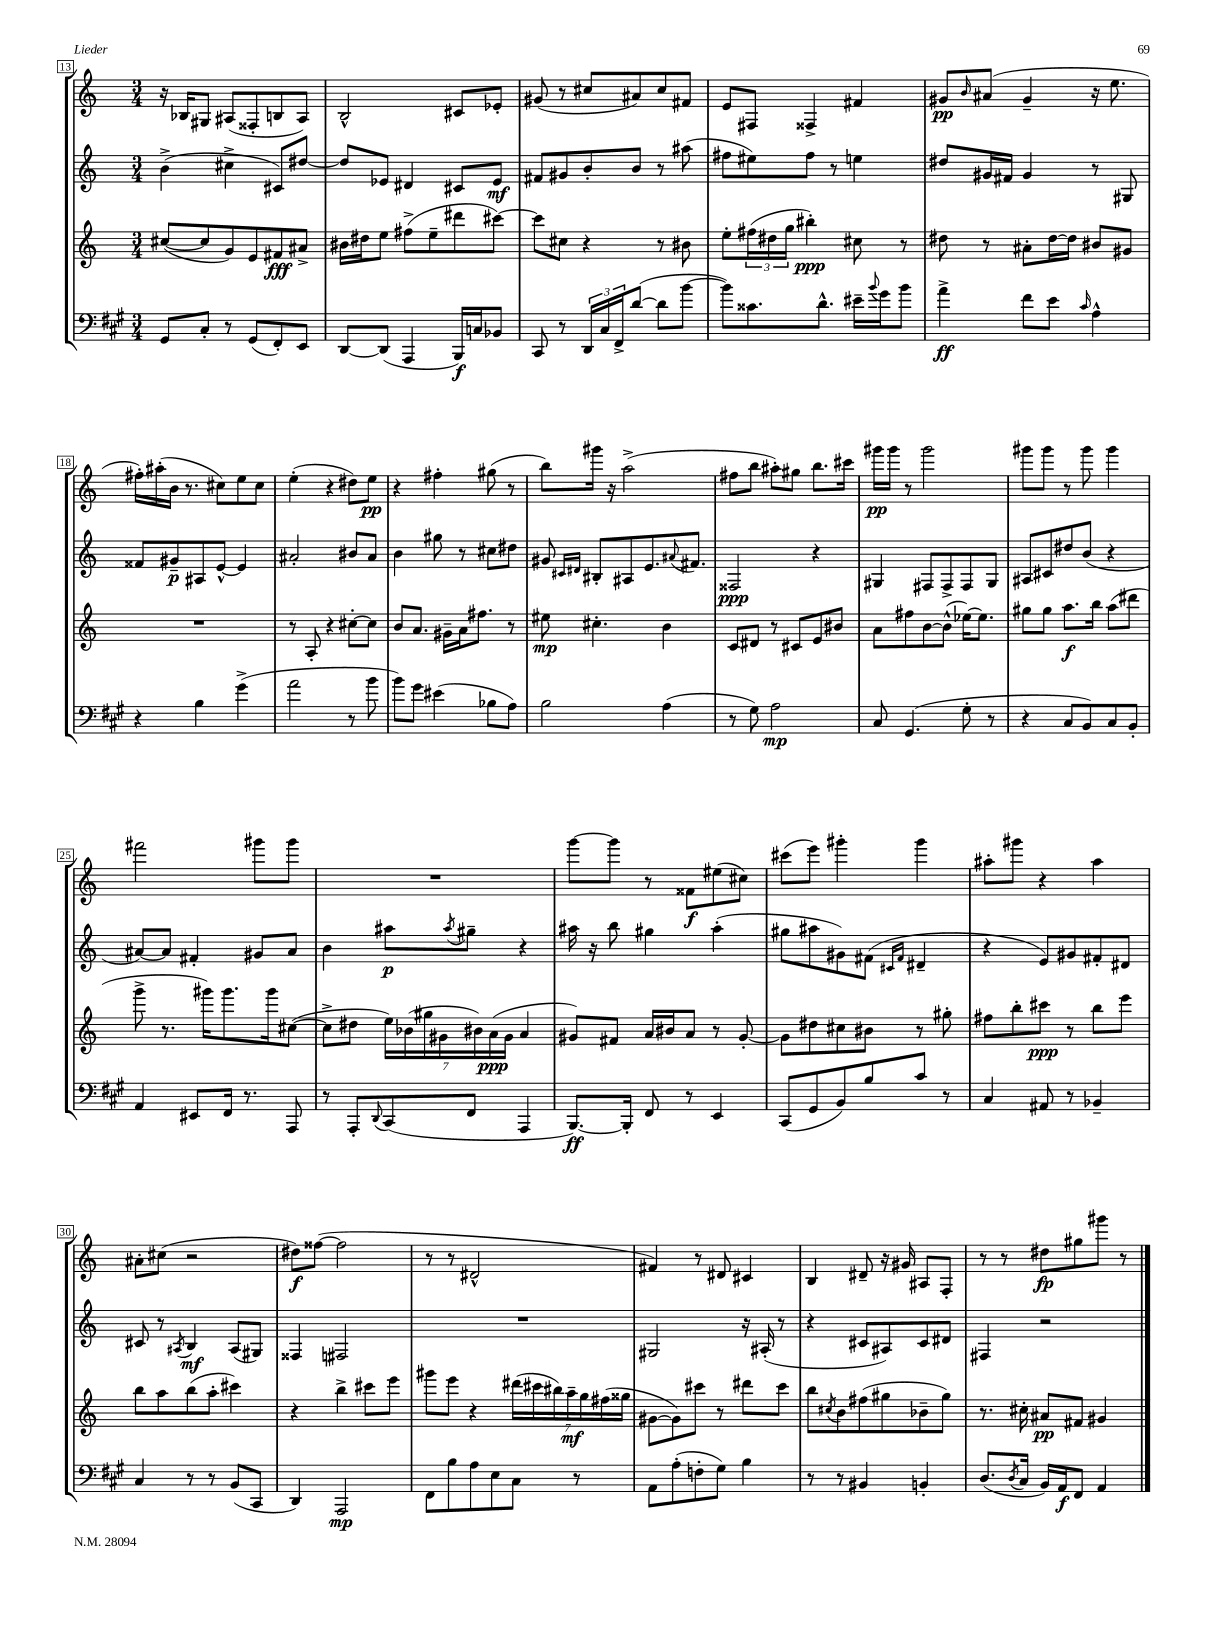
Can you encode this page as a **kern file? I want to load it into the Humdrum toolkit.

**kern	**kern	**kern	**kern
*staff4	*staff3	*staff2	*staff1
*clefF4	*clefG2	*clefG2	*clefG2
*k[f#c#g#]	*k[]	*k[]	*k[]
*M3/4	*M3/4	*M3/4	*M3/4
8GG#	([8cc#	(4b^	16r
.	.	.	16B-
8C#'	8cc#]	.	8G#
8r	8g)	4cc#^	(8A#
(8GG#	8e	.	8F##'
8FF#')	8f#	8c#)	8B
8EE	8a#^	[8dd#	8A#)
=	=	=	=
[8DD	16b#	8dd#]	2B^^
.	16dd#	.	.
(8DD]	8ee	8e-	.
4AAA	(8ff#^	4d#	.
.	8ee~	.	.
16BBB)	8ddd#	8c#	8c#
16C	.	.	.
8BB-	[8ccc#)	8e-	8e-'
=	=	=	=
8CC#	8ccc#]	8f#	(8g#
8r	8cc#	8g#	8r
24DD	4r	8b'	8cc#
24C#	.	.	.
24FF#^	.	.	.
([8d	.	8b	8a#)
8d]	8r	8r	8cc#
[8b	8b#	(8aa#	8f#
=	=	=	=
8b])	8ee'	8ff#	8e
8.c##	(24ff#	8ee#)	8F#
.	24dd#	.	.
.	24gg	.	.
.	4bb#')	8ff#	4F##^
8.d^^	.	.	.
.	.	8r	.
16e#~	8cc#	4ee	4f#
8qqb	.	.	.
16g#	.	.	.
8b	8r	.	.
=	=	=	=
4a^	8dd#	8dd#	8g#
.	.	.	16qqb
.	8r	16g#	(8a#
.	.	16f#	.
8f#	8a#'	4g#	4g#~
8e	[16dd#	.	.
.	16dd#]	.	.
16qqc#	.	.	.
4A^^	8b#	8r	16r
.	.	.	8.ee
.	8g#	8G#	.
=	=	=	=
4r	2.r	8f##	16ff#')
.	.	.	(16aa#'
.	.	8g#~	16b
.	.	.	8.r
4B	.	8A#	.
.	.	[8e^^	8cc#)
(4g#^	.	4e]	8ee
.	.	.	8cc#
=	=	=	=
2a	8r	2a#'	(4ee'
.	8A'	.	.
.	4r	.	4r
8r	[8cc#'	8b#	8dd#)
8b	8cc#]	8a#	8ee
=	=	=	=
8b)	8b	4b	4r
8g#	8.a	.	.
(4e#	.	8gg#	4ff#'
.	16g#~	.	.
.	16a	8r	.
.	8.ff#	.	.
8B-	.	8cc#	(8gg#
8A)	8r	8dd#	8r
=	=	=	=
2B	8ee#	8g#	8bb)
.	.	16qqc#	.
.	.	16qqd#	.
.	4.cc#'	8B#'	16ggg#
.	.	.	16r
.	.	8A#	(2aa^
.	.	8.e	.
(4A	4b	.	.
.	.	8qqa#	.
.	.	8.f#	.
=	=	=	=
8r	8c	2F##	8ff#
8G#)	8d#	.	8bb
2A	8r	.	8aa#')
.	8c#	.	8gg#
.	8e	4r	8.bb
.	8b#	.	.
.	.	.	16ccc#
=	=	=	=
8C#	8a	4G#	16ggg#
.	.	.	16ggg#
(4.GG#	8ff#	.	8r
.	[8b	8F#	2ggg#
.	(8b^^]	8F#^	.
8G#'	[16ee-)	8F#	.
.	8.ee-]	.	.
8r	.	8G#	.
=	=	=	=
4r	8gg#	8A#	8ggg#
.	8gg#	8c#	8ggg#
8C#	8.aa	8dd#	8r
8BB)	.	(8b	8ggg#
.	16bb	.	.
8C#	(8aa	4r	4ggg#
8BB'	8ddd#	.	.
=	=	=	=
4AA	8ggg^	[8a#)	2fff#
.	8.r	8a#]	.
8EE#	.	4f#'	.
.	16ggg#)	.	.
16FF#	8.ggg#	.	.
8.r	.	.	.
.	.	8g#	8ggg#
.	16ggg#	.	.
8AAA	([8cc#	8a#	8ggg#
=	=	=	=
8r	8cc#^]	4b	2.r
8AAA'	8dd#	.	.
8qqDD	.	.	.
(8CC#	28ee)	8aa#	.
.	(28b-	.	.
.	28gg#	.	.
.	28g#	.	.
.	.	8qaa#	.
8FF#	.	8gg#~	.
.	28b#)	.	.
.	(28a	.	.
.	28g#	.	.
4AAA	4a	4r	.
=	=	=	=
[8.BBB)	8g#)	16aa#	[8ggg
.	.	16r	.
.	8f#	8bb	8ggg]
16BBB']	.	.	.
8FF#	16a	4gg#	8r
.	16b#	.	.
8r	8a	.	8f##
4EE	8r	(4aa#'	(8ee#
.	[8g#'	.	8cc#)
=	=	=	=
(8CC#	8g#]	8gg#	(8ccc#
8GG#	8dd#	8aa#	8eee)
8BB)	8cc#	8g#)	4ggg#'
8B	8b#	(8f#	.
.	.	16qqc#	.
.	.	16qqf#	.
8c#	8r	4d#~	4ggg#
8r	8gg#'	.	.
=	=	=	=
4C#	8ff#	4r	8aa#'
.	8bb'	.	8ggg#
8AA#	8ccc#	8e)	4r
8r	8r	8g#	.
4BB-~	8bb	8f#'	4aa#
.	8eee	8d#	.
=	=	=	=
4C#	8bb	8c#	8a#'
.	8aa	8r	(8cc#
.	.	8qA#	.
8r	(8bb	4B	2r
8r	8aa'	.	.
(8BB	4ccc#)	(8A#	.
8CC#	.	8G#)	.
=	=	=	=
4DD)	4r	4F##	8dd#)
.	.	.	([8ff##
2AAA	4bb^	2F#	2ff##]
.	8ccc#	.	.
.	8eee	.	.
=	=	=	=
8FF#	8ggg#	2.r	8r
8B	8eee	.	8r
8A	4r	.	2d#^^
8E	.	.	.
8C#	(28ddd#	.	.
.	28ccc#	.	.
.	28bb#)	.	.
.	28aa~	.	.
8r	.	.	.
.	28gg	.	.
.	(28ff#	.	.
.	28gg##	.	.
=	=	=	=
8AA	[8g#	2G#	4f#)
(8A'	8g#])	.	.
8F'	8ccc#	.	8r
8G#)	8r	.	8d#
4B	8ddd#	16r	4c#
.	.	(16A#'	.
.	8ccc#	8r	.
=	=	=	=
8r	8bb	4r	4B
.	8qcc#	.	.
8r	8b	.	.
4BB#	(8ff#	8c#	8d#~
.	8gg#	8A#)	16r
.	.	.	16g#
4BB'	8b-~	8c#	8A#
.	8gg#)	8d#	8F'
=	=	=	=
(8.D	8.r	4F#	8r
.	.	.	8r
8qD	.	.	.
16C#	16cc#'	.	.
16BB)	8a#	2r	8dd#
16AA	.	.	.
8FF#	8f#	.	8gg#
4AA	4g#	.	8ggg#
.	.	.	8r
==	==	==	==
*-	*-	*-	*-
